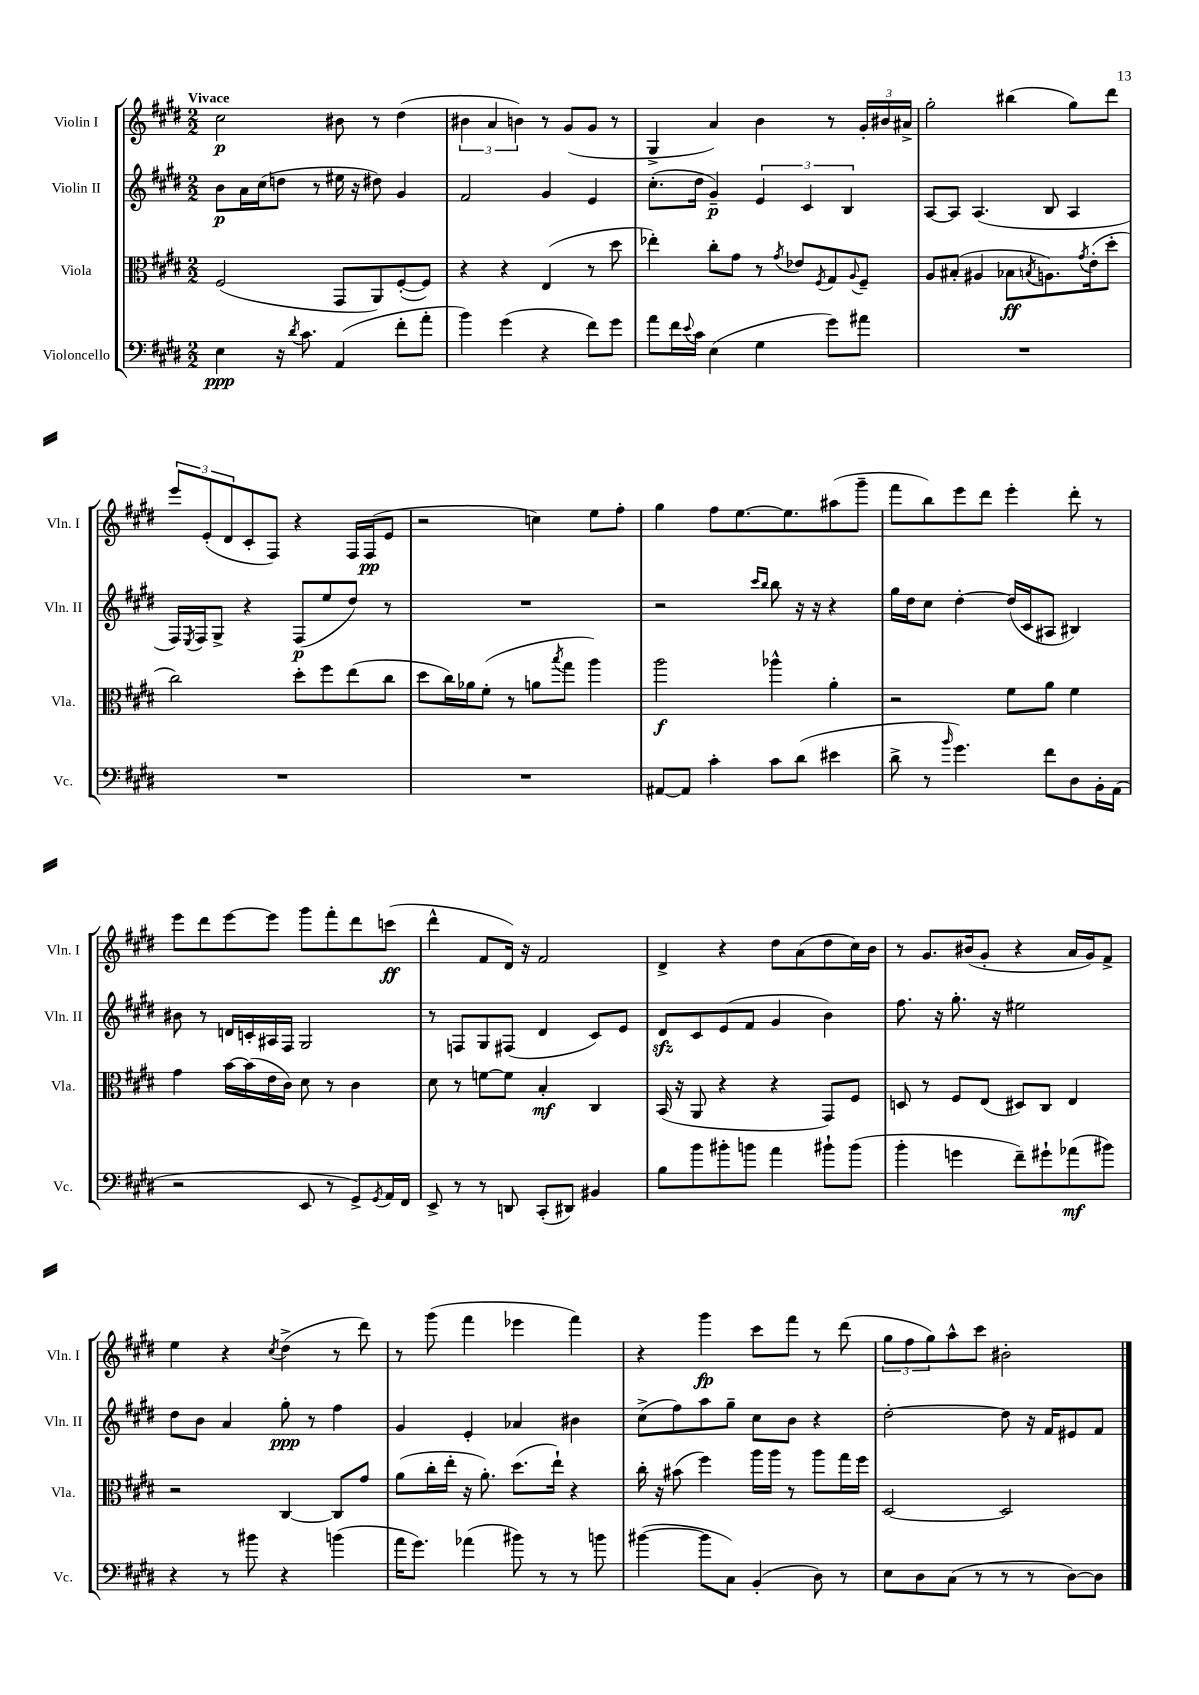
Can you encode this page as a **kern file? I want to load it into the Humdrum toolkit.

**kern	**dynam	**kern	**dynam	**kern	**dynam	**kern	**dynam
*part4	*part4	*part3	*part3	*part2	*part2	*part1	*part1
*staff4	*staff4	*staff3	*staff3	*staff2	*staff2	*staff1	*staff1
*I"Violoncello	*	*I"Viola	*	*I"Violin II	*	*I"Violin I	*
*I'Vc.	*	*I'Vla.	*	*I'Vln. II	*	*I'Vln. I	*
*clefF4	*	*clefC3	*	*clefG2	*	*clefG2	*
*k[f#c#g#d#]	*	*k[f#c#g#d#]	*	*k[f#c#g#d#]	*	*k[f#c#g#d#]	*
*M2/2	*	*M2/2	*	*M2/2	*	*M2/2	*
=1	=1	=1	=1	=1	=1	=1	=1
!	!	!	!	!	!	!LO:TX:a:B:t=Vivace	!
4E\	ppp	(2F#/	.	8b\L	p	2cc#\	p
.	.	.	.	16a\L	.	.	.
.	.	.	.	(16cc#\J	.	.	.
16r	.	.	.	8ddn\J	.	.	.
8qd#/	.	.	.	.	.	.	.
8.c#\	.	.	.	.	.	.	.
.	.	.	.	8r	.	.	.
(4AA/	.	8GG#/L	.	16ee#X\	.	8b#X\	.
.	.	.	.	16r	.	.	.
.	.	8AA/)	.	8dd#X\)	.	8r	.
8f#'\L	.	([8F#'/	.	4g#/	.	(4dd#\	.
8a'\J	.	8F#/J])	.	.	.	.	.
=2	=2	=2	=2	=2	=2	=2	=2
4b\)	.	4r	.	2f#/	.	6b#X\	.
.	.	.	.	.	.	6a/	.
(4g#\	.	4r	.	.	.	.	.
.	.	.	.	.	.	6bn\)	.
4r	.	(4E/	.	4g#/	.	8r	.
.	.	.	.	.	.	(8g#/L	.
8f#\L)	.	8r	.	4e/	.	8g#/J	.
8g#\J	.	8dd#\	.	.	.	8r	.
=3	=3	=3	=3	=3	=3	=3	=3
8a\L	.	4ee-X'\)	.	(8.cc#'\L	.	4G#^/	.
16f#\L	.	.	.	.	.	.	.
8qqe/	.	.	.	.	.	.	.
16c#\JJ	.	.	.	16dd#\Jk	.	.	.
(4E\	.	8cc#'\L	.	4g#~/)	p	4a/)	.
.	.	8g#\J	.	.	.	.	.
4G#\	.	8r	.	6e/	.	4b\	.
.	.	8qg#/	.	.	.	.	.
.	.	8e-X/L	.	.	.	.	.
.	.	.	.	6c#/	.	.	.
.	.	8qF#/	.	.	.	.	.
8g#\L)	.	8G#/	.	.	.	8r	.
.	.	.	.	6B/	.	.	.
.	.	8qqA/	.	.	.	.	.
8a#X\J	.	8F#~/J	.	.	.	24g#'/LL	.
.	.	.	.	.	.	24b#X/	.
.	.	.	.	.	.	24a#X^/JJ	.
=4	=4	=4	=4	=4	=4	=4	=4
1r	.	8A/L	.	[8A/L	.	2gg#'\	.
.	.	(8B#X'/J	.	8A/J]	.	.	.
.	.	4A#X/	.	(4.A/	.	.	.
.	.	8B-X\L	ff	.	.	(4bb#X\	.
.	.	8qBn/	.	.	.	.	.
.	.	8.An\)	.	8B/	.	.	.
.	.	.	.	4A/	.	8gg#\L)	.
.	.	8qg#/	.	.	.	.	.
.	.	(16e'\k	.	.	.	.	.
.	.	8dd#'\J	.	.	.	8ddd#\J	.
!!LO:LB:g=z
=5	=5	=5	=5	=5	=5	=5	=5
1r	.	2cc#\)	.	16F#/LL)	.	12eee/L	.
.	.	.	.	8qE/	.	.	.
.	.	.	.	16F#/J	.	.	.
.	.	.	.	.	.	(12e'/	.
.	.	.	.	8G#^/J	.	.	.
.	.	.	.	.	.	12d#/	.
.	.	.	.	4r	.	8c#'/	.
.	.	.	.	.	.	8F#/J)	.
.	.	8dd#'\L	.	(8F#/L	p	4r	.
.	.	8ff#\	.	8ee/	.	.	.
.	.	(8ee\	.	8dd#/J)	.	16F#/LL	.
.	.	.	.	.	.	(16F#/J	pp
.	.	8cc#\J	.	8r	.	8e/J	.
=6	=6	=6	=6	=6	=6	=6	=6
1r	.	8dd#\L	.	1r	.	2r	.
.	.	16cc#\L)	.	.	.	.	.
.	.	16a-X\J	.	.	.	.	.
.	.	(8f#'\J	.	.	.	.	.
.	.	8r	.	.	.	.	.
.	.	8an\L	.	.	.	4ccn\)	.
.	.	8qbb/	.	.	.	.	.
.	.	8gg#\J	.	.	.	.	.
.	.	4aa\)	.	.	.	8ee\L	.
.	.	.	.	.	.	8ff#'\J	.
=7	=7	=7	=7	=7	=7	=7	=7
[8AA#X/L	.	2aa\	f	2r	.	4gg#\	.
8AA#/J]	.	.	.	.	.	.	.
4c#'\	.	.	.	.	.	8ff#\L	.
.	.	.	.	.	.	[8.ee\	.
.	.	.	.	16qqccc#/LL	.	.	.
.	.	.	.	16qqbb/JJ	.	.	.
8c#\L	.	4aa-X^^\	.	8bb\	.	.	.
.	.	.	.	.	.	8.ee\]	.
(8d#\J	.	.	.	16r	.	.	.
.	.	.	.	16r	.	.	.
4e#X\	.	4a'\	.	4r	.	(8aa#X\	.
.	.	.	.	.	.	8ggg#~\J	.
=8	=8	=8	=8	=8	=8	=8	=8
8d#^\	.	2r	.	16gg#\LL	.	8fff#\L	.
.	.	.	.	16dd#\J	.	.	.
8r	.	.	.	8cc#\J	.	8bb\)	.
16qqb/	.	.	.	.	.	.	.
4.g#\)	.	.	.	[4dd#'\	.	8eee\	.
.	.	.	.	.	.	8ddd#\J	.
.	.	8f#\L	.	(16dd#/LL]	.	4eee'\	.
.	.	.	.	16c#/J	.	.	.
8f#\L	.	8a\J	.	8A#X/J	.	.	.
8D#\	.	4f#\	.	4B#X/)	.	8ddd#'\	.
16BB'\L	.	.	.	.	.	8r	.
(16AA\JJ	.	.	.	.	.	.	.
!!LO:LB:g=z
=9	=9	=9	=9	=9	=9	=9	=9
2r	.	4g#\	.	8b#X\	.	8eee\L	.
.	.	.	.	8r	.	8ddd#\	.
.	.	[16b\LL	.	16dn/LL	.	[8eee\	.
.	.	(16b\]	.	16cn'/	.	.	.
.	.	16e\	.	16A#X/	.	8eee\J]	.
.	.	16c#\JJ)	.	16F#/JJ	.	.	.
8EE/	.	8d#\	.	2G#/	.	8ggg#\L	.
8r	.	8r	.	.	.	8fff#'\	.
8GG#^/L)	.	4c#\	.	.	.	8ddd#\	.
8qGG#/	.	.	.	.	.	.	.
16AA/L	.	.	.	.	.	(8cccn\J	ff
16FF#/JJ	.	.	.	.	.	.	.
=10	=10	=10	=10	=10	=10	=10	=10
8EE^/	.	8d#\	.	8r	.	4ddd#^^\	.
8r	.	8r	.	8Fn/L	.	.	.
8r	.	[8fn\L	.	8G#/	.	8f#/L	.
8DDn/	.	8f\J]	.	(8F#X/J	.	16d#/Jk)	.
.	.	.	.	.	.	16r	.
(8CC#'/L	.	4B'/	mf	4d#/	.	2f#/	.
8DD#X/J)	.	.	.	.	.	.	.
4BB#X/	.	4C#/	.	8c#/L)	.	.	.
.	.	.	.	8e/J	.	.	.
=11	=11	=11	=11	=11	=11	=11	=11
8B\L	.	(16BB/	.	8d#zz/L	.	4d#^/	.
.	.	16r	.	.	.	.	.
8b\	.	8AA/	.	8c#/	.	.	.
8b#X'\	.	4r	.	(8e/	.	4r	.
8bn\J	.	.	.	8f#/J	.	.	.
4a\	.	4r	.	4g#/	.	8dd#\L	.
.	.	.	.	.	.	(8a\	.
8b#X`\L	.	8GG#/L)	.	4b\)	.	8dd#\	.
(8b#\J	.	8F#/J	.	.	.	16cc#\L)	.
.	.	.	.	.	.	16b\JJ	.
=12	=12	=12	=12	=12	=12	=12	=12
4b'\	.	8Dn/	.	8.ff#\	.	8r	.
.	.	8r	.	.	.	8.g#/L	.
.	.	.	.	16r	.	.	.
4gn\	.	8F#/L	.	8.gg#'\	.	.	.
.	.	.	.	.	.	(16b#X/k	.
.	.	(8E/J	.	.	.	8g#'/J	.
.	.	.	.	16r	.	.	.
8f#~\L)	.	8D#X/L)	.	2ee#X\	.	4r	.
8g#X`\	.	8C#/J	.	.	.	.	.
(8a-X\	mf	4E/	.	.	.	16a/LL	.
.	.	.	.	.	.	16g#/J)	.
8b#X\J)	.	.	.	.	.	8f#^/J	.
!!LO:LB:g=z
=13	=13	=13	=13	=13	=13	=13	=13
4r	.	2r	.	8dd#\L	.	4ee\	.
.	.	.	.	8b\J	.	.	.
8r	.	.	.	4a/	.	4r	.
8b#X\	.	.	.	.	.	.	.
.	.	.	.	.	.	8qcc#/	.
4r	.	[4C#/	.	8gg#'\	ppp	(4dd#^\	.
.	.	.	.	8r	.	.	.
(4bn\	.	8C#/L]	.	4ff#\	.	8r	.
.	.	8g#/J	.	.	.	8ddd#\)	.
=14	=14	=14	=14	=14	=14	=14	=14
16a\KL	.	(8a\L	.	4g#/	.	8r	.
8.g#\J)	.	.	.	.	.	.	.
.	.	16cc#'\L	.	.	.	(8ggg#\	.
.	.	16ee'\JJ	.	.	.	.	.
(4a-X\	.	16r	.	4e'/	.	4fff#\	.
.	.	8.a'\)	.	.	.	.	.
8b#X\)	.	(8.dd#\L	.	4a-X/	.	4eee-X\	.
8r	.	.	.	.	.	.	.
.	.	16ee`\Jk)	.	.	.	.	.
8r	.	4r	.	4b#X\	.	4fff#\)	.
8bn\	.	.	.	.	.	.	.
=15	=15	=15	=15	=15	=15	=15	=15
([4b#X\	.	16cc#'\	.	(8cc#^\L	.	4r	.
.	.	16r	.	.	.	.	.
.	.	(8b#X\	.	8ff#\)	.	.	.
8b#\L]	.	4ff#\)	.	8aa\	.	4ggg#\	fp
8C#\J)	.	.	.	8gg#~\J	.	.	.
(4BB'/	.	16aa\LL	.	8cc#\L	.	8ccc#\L	.
.	.	16aa\JJ	.	.	.	.	.
.	.	8r	.	8b\J	.	8fff#\J	.
8D#\)	.	8aa\L	.	4r	.	8r	.
8r	.	16gg#\L	.	.	.	(8ddd#\	.
.	.	16ff#\JJ	.	.	.	.	.
=16	=16	=16	=16	=16	=16	=16	=16
8E\L	.	[2D#/	.	[2dd#'\	.	12gg#\L	.
.	.	.	.	.	.	12ff#\	.
8D#\	.	.	.	.	.	.	.
.	.	.	.	.	.	12gg#\)	.
(8C#\J	.	.	.	.	.	8aa^^\	.
8r	.	.	.	.	.	8ccc#\J	.
8r	.	2D#/]	.	8dd#\]	.	2b#X'\	.
8r	.	.	.	16r	.	.	.
.	.	.	.	16f#/KL	.	.	.
[8D#\L)	.	.	.	8e#X/	.	.	.
8D#\J]	.	.	.	8f#/J	.	.	.
==	==	==	==	==	==	==	==
*-	*-	*-	*-	*-	*-	*-	*-
